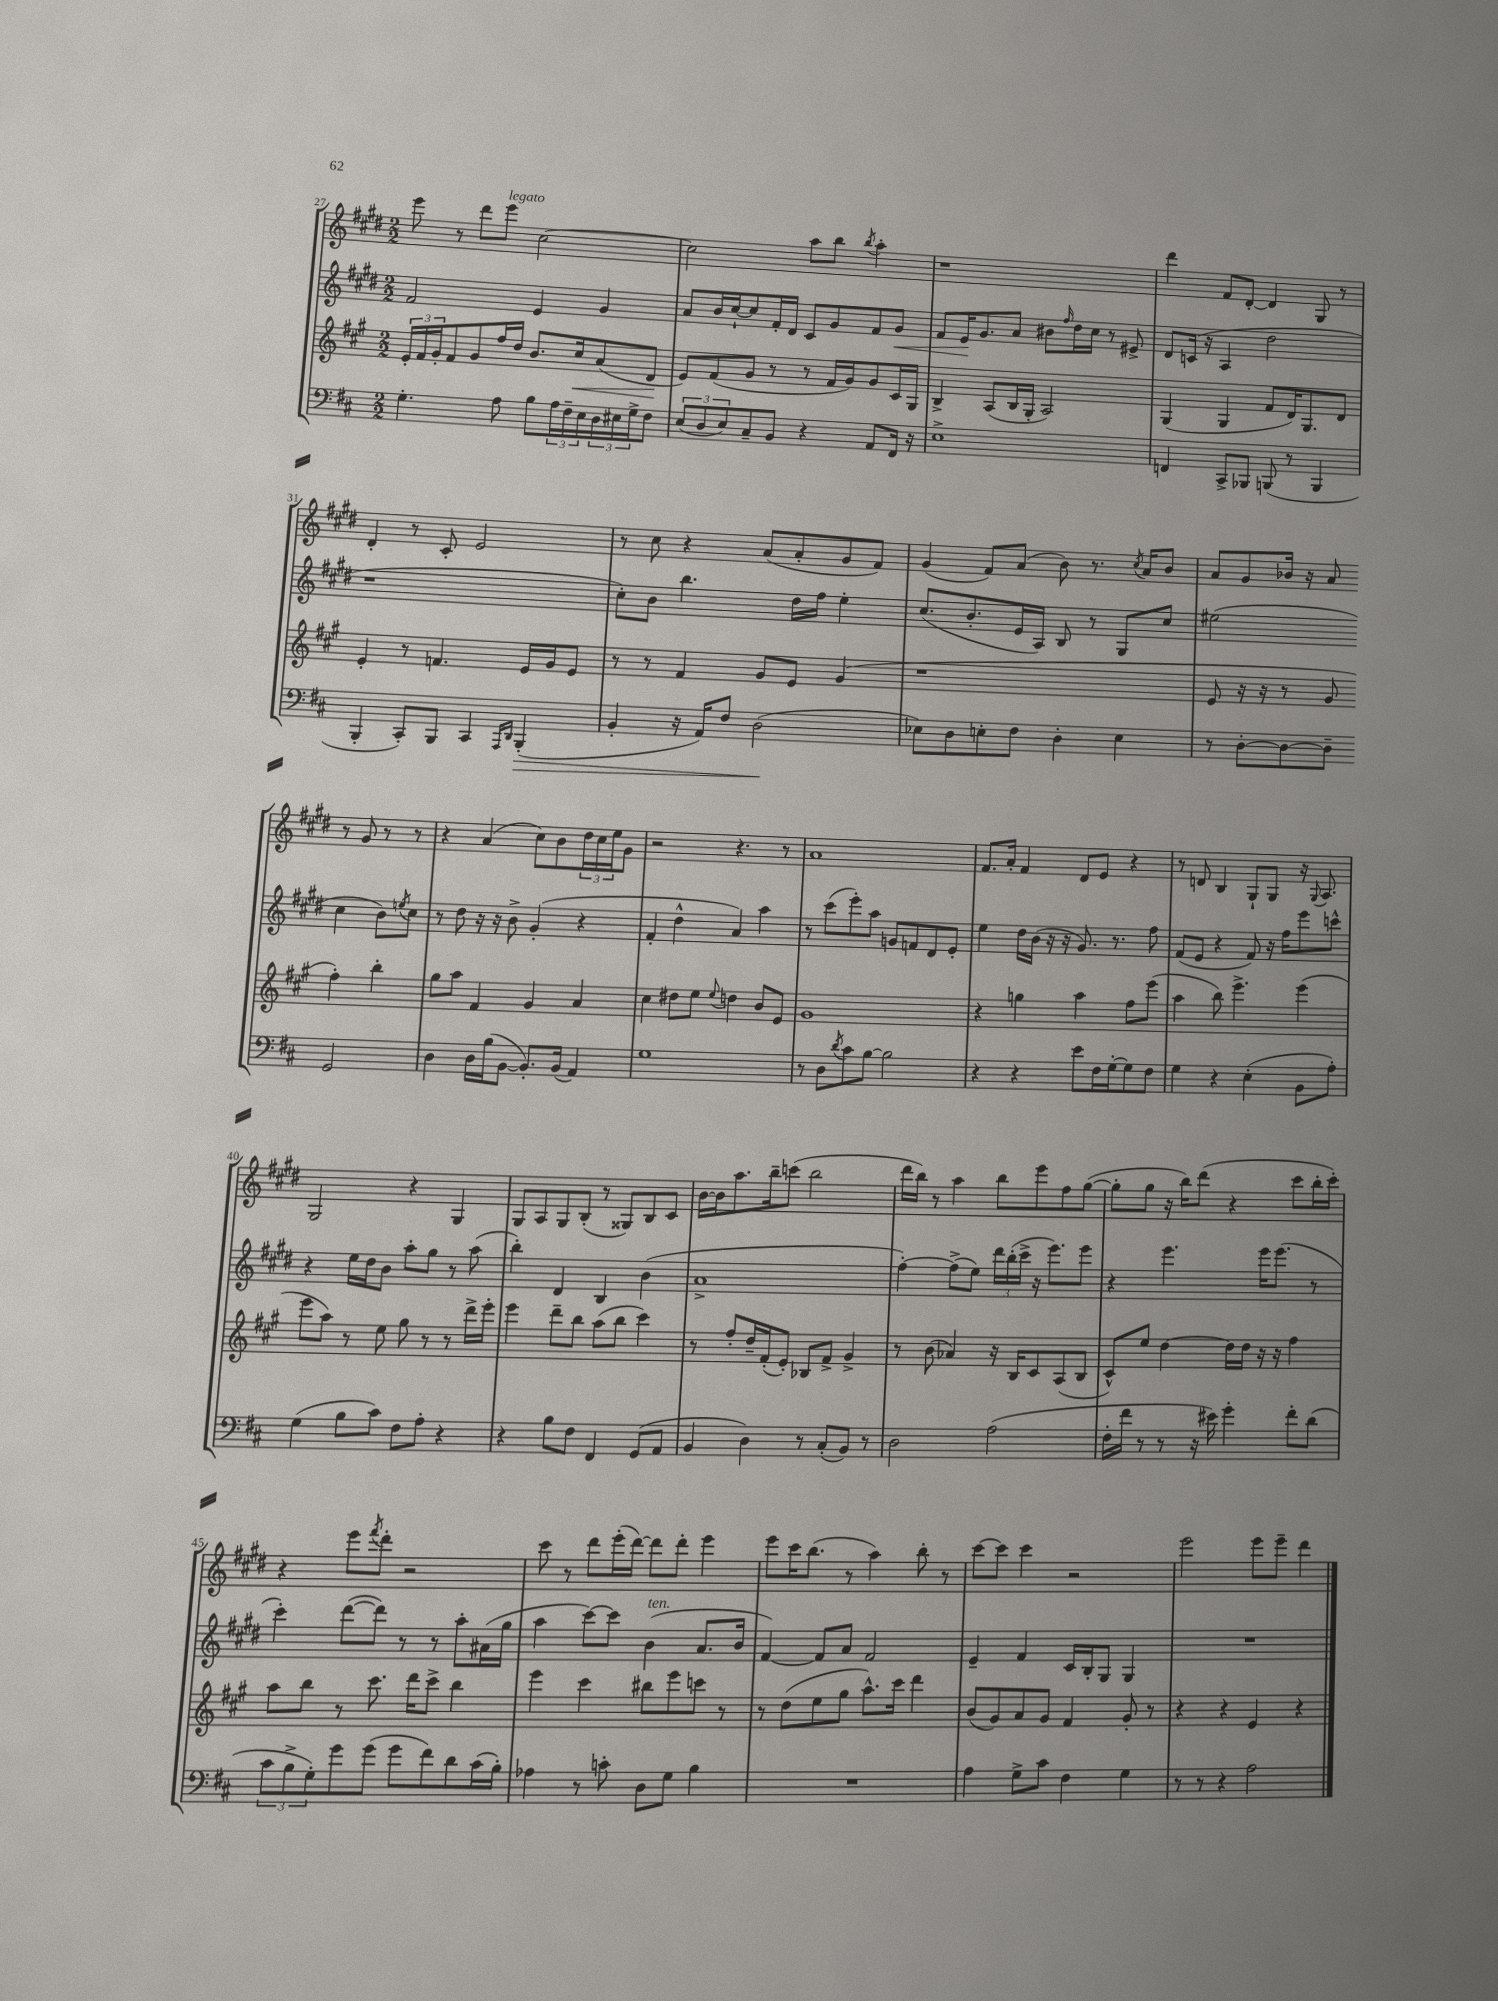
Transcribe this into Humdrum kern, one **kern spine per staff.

**kern	**dynam	**kern	**dynam	**kern	**dynam	**kern
*part4	*part4	*part3	*part3	*part2	*part2	*part1
*staff4	*staff4	*staff3	*staff3	*staff2	*staff2	*staff1
*clefF4	*	*clefG2	*	*clefG2	*	*clefG2
*k[f#c#]	*	*k[f#c#g#]	*	*k[f#c#g#d#]	*	*k[f#c#g#d#]
*M2/2	*	*M2/2	*	*M2/2	*	*M2/2
=27	=27	=27	=27	=27	=27	=27
4.G'\	.	24e'/LL	.	2f#/	.	8eee\
.	.	24f#/	.	.	.	.
.	.	24g#'/J	.	.	.	.
.	.	8f#/	.	.	.	8r
.	.	8g#/	.	.	.	8ddd#\L
!	!	!	!	!	!	!LO:TX:a:i:t=legato
8A\	.	16ff#/L	.	.	.	8eee\J
.	.	16dd/JJ	.	.	.	.
8B\L	.	8.b/L	.	4e/	.	[2cc#\
24A\L	.	.	.	.	.	.
24F#~\	.	.	.	.	.	.
!	!	!	!LO:HP:b	!	!	!
.	.	16cc#/k	<	.	.	.
24E\	.	.	.	.	.	.
24D\	.	(8a/	.	4g#/	.	.
24E#X\	.	.	.	.	.	.
24G^\J	.	.	.	.	.	.
8F#\J	.	8d/J	.	.	.	.
.	.	.	[	.	.	.
=28	=28	=28	=28	=28	=28	=28
(12E/L	.	8e/L)	.	8a/L	.	2cc#\]
12D/	.	.	.	.	.	.
.	.	(8f#/	.	16b/L	.	.
12E/)	.	.	.	.	.	.
.	.	.	.	[16cc#`/J	.	.
8C#~/	.	8g#/J	.	8cc#/]	.	.
8BB/J	.	8r	.	16f#'/L	.	.
.	.	.	.	16d#/JJ	.	.
4r	.	8r	.	8c#/L	.	8aa\L
.	.	16f#/LL	.	8g#/	.	8bb\J
.	.	16g#/J)	.	.	.	.
.	.	.	.	.	.	8qbb/
8AA/L	.	8g#/	.	8f#/	.	4aa'\
!	!	!	!	!	!LO:HP:b	!
16FF#/Jk	.	16c#/L	.	8g#/J	<	.
16r	.	16G#/JJ	.	.	.	.
=29	=29	=29	=29	=29	=29	=29
1E^	.	4B^/	.	8f#/L	.	1r
.	.	.	.	16e/K	.	.
.	.	.	.	8.g#/	[	.
.	.	(8A/L	.	.	.	.
.	.	16B/L	.	8a/J	.	.
.	.	16G#'/JJ	.	.	.	.
.	.	2A/)	.	8b#X\L	.	.
.	.	.	.	16qqff#/	.	.
.	.	.	.	16dd#\L	.	.
.	.	.	.	16cc#\JJ	.	.
.	.	.	.	8r	.	.
.	.	.	.	8e#X^/	.	.
=30	=30	=30	=30	=30	=30	=30
4FFn/	.	(4G#/	.	8d#/L	.	4ddd#\
.	.	.	.	(16cn/Jk	.	.
.	.	.	.	16r	.	.
8CC#^/L	.	4G#/	.	4A/	.	8f#/L
8BBB-X/J	.	.	.	.	.	[8d#'/J
(8BBBn/	.	8f#/L	.	2dd#\	.	4d#/]
8r	.	16d/K)	.	.	.	.
.	.	8.G#/	.	.	.	.
4BBB/	.	.	.	.	.	8G#/
.	.	8d/J	.	.	.	8r
!!LO:LB:g=z
=31	=31	=31	=31	=31	=31	=31
4BBB'/	.	4e'/	.	1r	.	4d#'/
8CC#'/L)	.	8r	.	.	.	8r
8BBB/J	.	4.fn/	.	.	.	8c#'/
4CC#/	.	.	.	.	.	2e/
16qqAAA/LL	.	.	.	.	.	.
16qqDD/JJ	.	.	.	.	.	.
!	!LO:HP:b	!	!	!	!	!
(4BBB'/	>	16e/LL	.	.	.	.
.	.	16g#/J	.	.	.	.
.	.	8e/J	.	.	.	.
=32	=32	=32	=32	=32	=32	=32
4BB'/	.	8r	.	8cc#'\L)	.	8r
.	.	8r	.	8b\J	.	8cc#\
16r	.	4f#/	.	4.bb\	.	4r
16AA/KL)	.	.	.	.	.	.
8F#/J	.	.	.	.	.	.
(2D\	.	8g#/L	.	.	.	(8a/L
.	.	8e/J	.	16dd#\LL	.	8a'/
.	.	.	.	16ff#\JJ	.	.
.	.	(4g#/	.	4ee'\	.	8g#/
.	.	.	.	.	.	8f#/J)
.	]	.	.	.	.	.
=33	=33	=33	=33	=33	=33	=33
8E-X\L)	.	1r	.	(8.cc#/L	.	(4g#/
8D\	.	.	.	.	.	.
.	.	.	.	8.b'/	.	.
8En'\	.	.	.	.	.	8f#/L)
8F#\J	.	.	.	16e/L	.	(8a/J
.	.	.	.	16A/JJ)	.	.
4D'\	.	.	.	8B/	.	8b\)
.	.	.	.	8r	.	8.r
4E\	.	.	.	8G#/L	.	.
.	.	.	.	.	.	8qcc#/
.	.	.	.	.	.	16a/KL
.	.	.	.	8cc#/J	.	8b/J
=34	=34	=34	=34	=34	=34	=34
8r	.	8e/	.	(2ee#X\	.	8a/L
[8D'\L	.	16r	.	.	.	8g#/
.	.	16r	.	.	.	.
8D\_	.	8r	.	.	.	16b-X/Jk
.	.	.	.	.	.	16r
8D~\J]	.	8g#/	.	.	.	8a/
2GG/	.	4ff#'\)	.	4cc#\	.	8r
.	.	.	.	.	.	8g#/
.	.	4bb'\	.	8b\L)	.	8r
.	.	.	.	8qeen/	.	.
.	.	.	.	8cc#\J	.	8r
!!LO:LB:g=z
=35	=35	=35	=35	=35	=35	=35
4D\	.	8gg#\L	.	8r	.	4r
.	.	8aa\J	.	8dd#\	.	.
16D\LL	.	4f#/	.	16r	.	(4a/
(16B\J	.	.	.	16r	.	.
[8BB\J	.	.	.	8b^\	.	.
8.BB'/L])	.	4g#/	.	(4g#'/	.	8cc#\L)
.	.	.	.	.	.	8b\
(16BB/Jk	.	.	.	.	.	.
4AA/)	.	4a/	.	4r	.	24dd#\L
.	.	.	.	.	.	24cc#\
.	.	.	.	.	.	24ee\J
.	.	.	.	.	.	8g#\J
=36	=36	=36	=36	=36	=36	=36
1G	.	4cc#\	.	4f#'/	.	2r
.	.	8dd#X\L	.	4dd#^^\	.	.
.	.	8ee\J	.	.	.	.
.	.	8qqee/	.	.	.	.
.	.	4ddn\	.	4a/)	.	4.r
.	.	8b/L	.	4aa\	.	.
.	.	8e/J	.	.	.	8r
=37	=37	=37	=37	=37	=37	=37
8r	.	1g#	.	8r	.	1a
8D\L	.	.	.	(8ccc#\L	.	.
8qd/	.	.	.	.	.	.
8c#\	.	.	.	8eee'\)	.	.
[8B\J	.	.	.	8aa\J	.	.
2B\]	.	.	.	8gn/L	.	.
.	.	.	.	8fn/	.	.
.	.	.	.	8d#/	.	.
.	.	.	.	8e'/J	.	.
=38	=38	=38	=38	=38	=38	=38
4r	.	4r	.	4ee\	.	8.f#/L
.	.	.	.	.	.	16a'/Jk
4r	.	4ggn\	.	16dd#\LL	.	4f#/
.	.	.	.	(16b\JJ	.	.
.	.	.	.	16r	.	.
.	.	.	.	16r	.	.
8e\L	.	4aa\	.	8.g#/)	.	8d#/L
16F#\L	.	.	.	.	.	8e/J
[16G'\J	.	.	.	8.r	.	.
8G\]	.	8ff#\L	.	.	.	4r
8F#\J	.	(8eee\J	.	8ff#\	.	.
=39	=39	=39	=39	=39	=39	=39
4G\	.	4aa\	.	(8f#/L	.	8r
.	.	.	.	8e/J	.	8dn/
4r	.	8bb\)	.	4r	.	4B/
.	.	4.eee^\	.	.	.	.
(4E'\	.	.	.	8f#/)	.	8G#`/L
.	.	.	.	16r	.	8G#/J
.	.	.	.	16ff#\KL	.	.
8BB\L	.	(4eee\	.	8eee\	.	16r
.	.	.	.	.	.	8qqG#/
.	.	.	.	.	.	8.A/
8A'\J)	.	.	.	8cccn^^\J	.	.
!!LO:LB:g=z
=40	=40	=40	=40	=40	=40	=40
(4G\	.	8eee\L	.	4r	.	2G#/
.	.	8aa\J)	.	.	.	.
8B\L	.	8r	.	16ee\LL	.	.
.	.	.	.	16dd#\J	.	.
8c#\J)	.	8ee\	.	8b\J	.	.
8F#\L	.	8gg#\	.	8aa'\L	.	4r
8A'\J	.	8r	.	8gg#\J	.	.
4r	.	8r	.	8r	.	4G#/
.	.	16ddd^\LL	.	(8aa\	.	.
.	.	16eee'\JJ	.	.	.	.
=41	=41	=41	=41	=41	=41	=41
4r	.	4eee\	.	4bb'\)	.	8G#/L
.	.	.	.	.	.	8A/
8B\L	.	8ddd~\L	.	4d#/	.	8G#/
8F#\J	.	8bb\J	.	.	.	(8B'/J
4FF#/	.	(8aa\L	.	4B/	.	8r
.	.	8bb\J	.	.	.	8G##X/L)
(8GG/L	.	4ccc#\)	.	(4b\	.	8B/
8AA/J	.	.	.	.	.	8c#/J
=42	=42	=42	=42	=42	=42	=42
4BB/	.	8r	.	1a^	.	[16b\LL
.	.	.	.	.	.	16b\J]
.	.	8ff#'/L	.	.	.	8.aa\
4D\)	.	16dd~/L	.	.	.	.
.	.	(16f#'/J	.	.	.	16bb~\k
.	.	8e'/J)	.	.	.	(8cccn\J
8r	.	8B-X/L	.	.	.	2bb\
(8C#'/L	.	8f#^/J	.	.	.	.
8BB/J)	.	4g#^/	.	.	.	.
8r	.	.	.	.	.	.
=43	=43	=43	=43	=43	=43	=43
2D\	.	8r	.	[4ff#'\)	.	16ddd#\LL
.	.	.	.	.	.	16bb\JJ)
.	.	(8b\	.	.	.	8r
.	.	4a-X/)	.	(8ff#^\L]	.	4aa\
.	.	.	.	8ee\J)	.	.
(2A\	.	16r	.	24ddd#\LL	.	8bb\L
.	.	.	.	(24bb'\	.	.
.	.	16B/KL	.	.	.	.
.	.	.	.	24ccc#^\JJ	.	.
.	.	8c#/	.	16r	.	8eee\
.	.	.	.	8.eee\L)	.	.
.	.	(8A/	.	.	.	8ff#\
.	.	8B/J	.	8eee\J	.	([8gg#\J
=44	=44	=44	=44	=44	=44	=44
16F#'\LL	.	8c#^^/L)	.	4r	.	8gg#'\L]
16f#\JJ	.	.	.	.	.	.
8r	.	8ee/J	.	.	.	8gg#\J
8r	.	[4dd\	.	4.eee\	.	16r
.	.	.	.	.	.	16bb\KL)
16r	.	.	.	.	.	(8ddd#\J
16e#X\)	.	.	.	.	.	.
4g'\	.	16dd\LL]	.	.	.	4r
.	.	16dd\JJ	.	.	.	.
.	.	16r	.	16eee\KL	.	.
.	.	16r	.	(8.eee\J	.	.
8f#'\L	.	4ff#\	.	.	.	8ccc#\L
(8d\J	.	.	.	8r	.	16bb'\L
.	.	.	.	.	.	16ccc#'\JJ)
!!LO:LB:g=z
=45	=45	=45	=45	=45	=45	=45
12c#\L	.	8aa\L	.	4ccc#'\)	.	4r
12B^\	.	.	.	.	.	.
.	.	8bb\J	.	.	.	.
12G'\)	.	.	.	.	.	.
8g\	.	8r	.	([8ddd#\L	.	8eee\L
.	.	.	.	.	.	8qfff#/
(8g\J	.	8.ccc#\	.	8ddd#\J])	.	8ddd#'\J
8g\L	.	.	.	8r	.	2r
.	.	16ddd\KL	.	.	.	.
8f#\)	.	8ccc#^\J	.	8r	.	.
8d\	.	4bb\	.	8aa'\L	.	.
(16c#\L	.	.	.	(16a#X\L	.	.
16B'\JJ)	.	.	.	16gg#\JJ	.	.
=46	=46	=46	=46	=46	=46	=46
4A-X\	.	4eee\	.	4aa\	.	8ccc#\
.	.	.	.	.	.	8r
8r	.	4ccc#\	.	[8ccc#\L)	.	8ddd#\L
8cn'\	.	.	.	8ccc#\J]	.	(16eee'\L
.	.	.	.	.	.	[16ddd#\JJ)
!	!	!	!	!LO:TX:a:i:t=ten.	!	!
8D\L	.	8bb#X\L	.	(4b\	.	8ddd#\L]
8G\J	.	8eee\	.	.	.	8ddd#'\J
4B\	.	8cccn\J	.	8.a/L	.	4eee\
.	.	8r	.	.	.	.
.	.	.	.	16b/Jk	.	.
=47	=47	=47	=47	=47	=47	=47
1r	.	8r	.	[4f#/)	.	8eee\L
.	.	(8dd\L	.	.	.	16ccc#\K
.	.	.	.	.	.	(8.bb\J
.	.	8ee\	.	8f#/L]	.	.
.	.	8gg#\J	.	8a/J	.	8r
.	.	8.aa^^\L)	.	2f#/	.	4aa\)
.	.	16ccc#\Jk	.	.	.	.
.	.	4ddd\	.	.	.	8bb'\
.	.	.	.	.	.	8r
=48	=48	=48	=48	=48	=48	=48
4A\	.	(8b/L	.	4e~/	.	[8ccc#\L
.	.	8g#/)	.	.	.	8ccc#\J]
8G^\L	.	8a/	.	4f#/	.	4ccc#\
8c#\J	.	8g#/J	.	.	.	.
4F#\	.	4f#/	.	16c#/LL	.	2r
.	.	.	.	16B'/J	.	.
.	.	.	.	8G#/J	.	.
4G\	.	8g#'/	.	4G#/	.	.
.	.	8r	.	.	.	.
=49	=49	=49	=49	=49	=49	=49
8r	.	4r	.	1r	.	2eee\
8r	.	.	.	.	.	.
4r	.	4r	.	.	.	.
2A\	.	4e/	.	.	.	8eee\L
.	.	.	.	.	.	8eee~\J
.	.	4r	.	.	.	4ddd#\
==	==	==	==	==	==	==
*-	*-	*-	*-	*-	*-	*-
